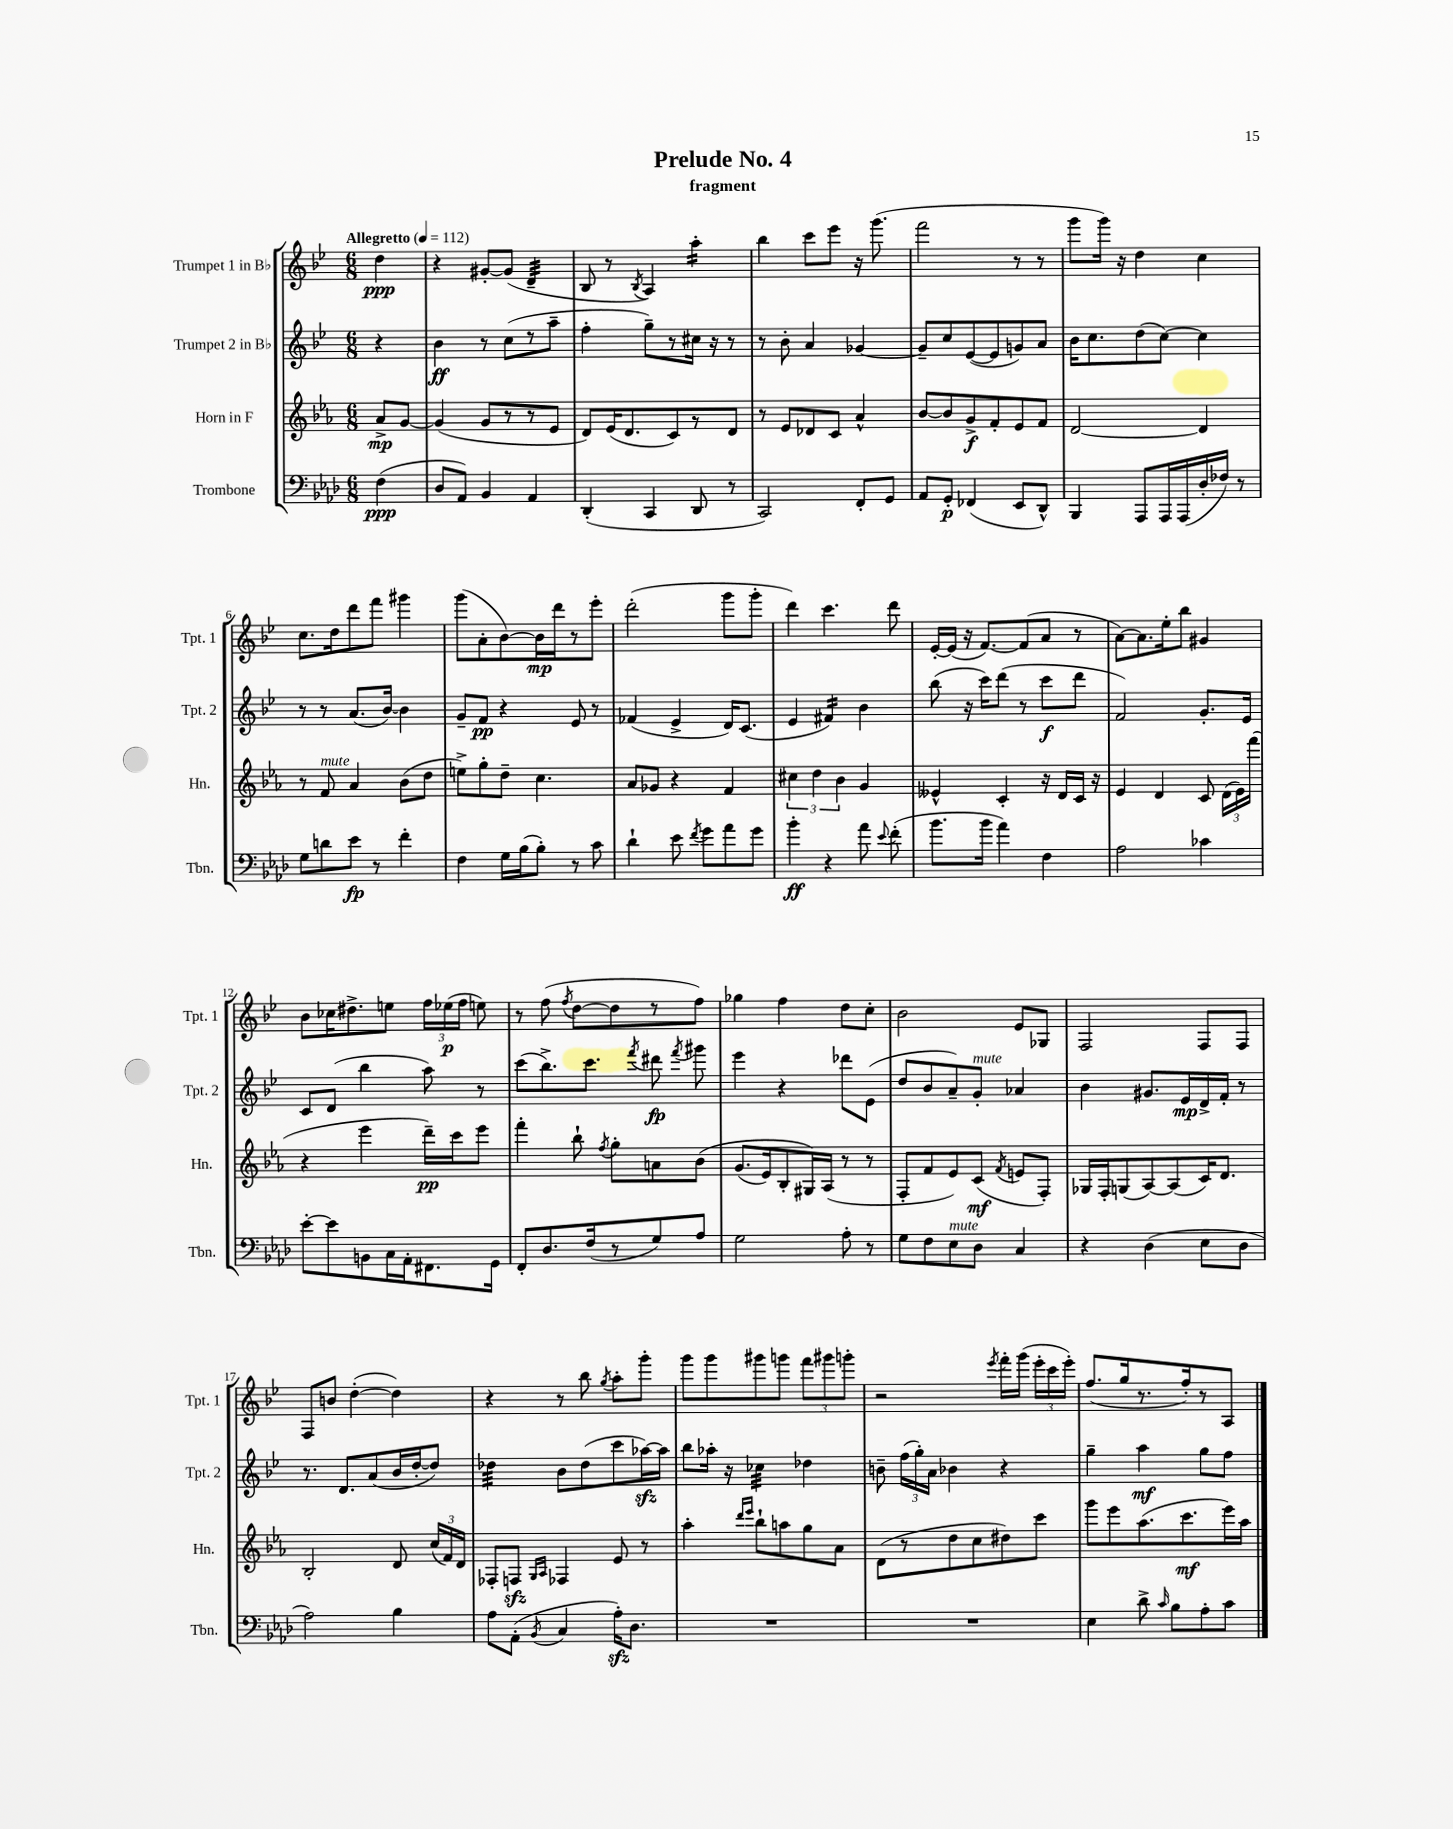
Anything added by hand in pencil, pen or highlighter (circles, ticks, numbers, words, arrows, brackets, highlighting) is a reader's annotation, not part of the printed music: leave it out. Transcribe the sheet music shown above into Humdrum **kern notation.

**kern	**kern	**kern	**kern
*staff4	*staff3	*staff2	*staff1
*clefF4	*clefG2	*clefG2	*clefG2
*k[b-e-a-d-]	*k[b-e-a-]	*k[b-e-]	*k[b-e-]
*M6/8	*M6/8	*M6/8	*M6/8
*MM112	*MM112	*MM112	*MM112
(4F	8a-^	4r	4dd
.	[8g	.	.
=	=	=	=
8D-	(4g]	4b-	4r
8AA-)	.	.	.
4BB-	8g	8r	[8g#'
.	8r	(8cc	(8g#]
4AA-	8r	8r	4d~
.	8e-	8aa~	.
=	=	=	=
(4DD-'	8d)	4ff'	8B-
.	(16e-	.	8r
.	8.d	.	.
.	.	.	8qB-
4CC	.	8gg~)	4A)
.	8c)	8r	.
8DD-	8r	16cc#	4aa'
.	.	16r	.
8r	8d	8r	.
=	=	=	=
2CC)	8r	8r	4bb-
.	8e-	8b-'	.
.	8d-	4a	8ccc
.	8c	.	8eee-
8FF'	4a-^^	[4g-	16r
.	.	.	(8.ggg
8GG	.	.	.
=	=	=	=
8AA-	[8b-	8g-~]	2fff
8GG'	8b-]	8cc	.
(4FF-	8g^	([8e-	.
.	8f'	8e-]	.
8EE-	8e-	8g)	8r
8DD-^^)	8f	8a	8r
=	=	=	=
4BBB-	[2d	16b-	8ggg
.	.	8.cc	.
.	.	.	16ggg)
.	.	.	16r
8AAA-	.	(8dd	4dd
16AAA-	.	[8cc)	.
(16AAA-	.	.	.
16D-'	4d]	4cc]	4cc
16F-)	.	.	.
8r	.	.	.
=	=	=	=
8G	8r	8r	8.cc
8d	8f	8r	.
.	.	.	16dd
8e-	4a-	(8.a	8ddd
8r	.	.	8fff
.	.	[16b-)	.
4f'	(8b-	4b-]	4ggg#
.	8dd	.	.
=	=	=	=
4F	8ee^)	8g~	(8ggg
.	8gg'	8f	8a'
16G	8dd~	4r	[8b-)
(16B-	.	.	.
8B-')	4.cc	.	16b-]
.	.	.	16ddd
8r	.	8e-	8r
8c	.	8r	8eee-'
=	=	=	=
4d-`	8a-	(4f-	(2ddd'
.	8g-	.	.
8e-	4r	4e-^	.
8qf	.	.	.
8g	.	.	.
8a-	4f	16d)	8ggg
.	.	(8.c	.
8g	.	.	8ggg'
=	=	=	=
4b-'	6cc#	4e-	4ddd)
.	6dd	.	.
4r	.	4f#)	4.ccc
.	6b-	.	.
8a-	4g	4b-	.
8qqe-	.	.	.
(8f'	.	.	8ddd
=	=	=	=
8.b-	4e--^^	(8bb-	[16e-'
.	.	.	(16e-]
.	.	16r	16r
16b-	.	16ccc)	[8.f)
4a-)	4c'	(8ddd	.
.	.	8r	(8f]
4F	16r	8ccc	8a
.	16d	.	.
.	16c	8ddd	8r
.	16r	.	.
=	=	=	=
2A-	4e-	2f)	[8a)
.	.	.	8.a]
.	4d	.	.
.	.	.	16ee-'
.	.	.	8bb-
4c-	8c	8.g'	4g#
.	(24d	.	.
.	24e-)	.	.
.	.	16e-	.
.	(24fff	.	.
=	=	=	=
[8e-'	4r	8c	8b-
8e-]	.	(8d	16cc-
.	.	.	8.dd#^
8BB	4eee-	4bb-	.
16C	.	.	8ee
16AA-'	.	.	.
8.FF#	16ddd~)	8aa)	24ff
.	.	.	(24ee-
.	16ccc	.	.
.	.	.	24ff
.	8eee-	8r	8ee)
16GG	.	.	.
=	=	=	=
8FF'	4fff'	(8ccc	8r
8.D-	.	8.bb-^)	(8ff
.	.	.	8qff
.	8bb-`	.	[8dd
(16F	.	8.ccc	.
.	8qff	.	.
8r	8gg'	.	8dd]
.	.	8qfff	.
8G)	8a	8ddd#	8r
.	.	8qfff	.
8A-	&(8b-	8ggg#	8ff)
=	=	=	=
2G	(8.g	4eee-	4gg-
.	16e-)	.	.
.	8B-'	4r	4ff
.	16G#&)	.	.
.	(16A-	.	.
8A-'	8r	8ddd-	8dd
8r	8r	(8e-	8cc'
=	=	=	=
8G	8F'	8dd	2b-
8F	8f	8b-	.
8E-	8e-)	8a~)	.
8D-	(8c	8g'	.
.	8qf	.	.
4C	8e	4a-	8e-
.	8F')	.	8G-
=	=	=	=
4r	16G-	4b-	2F
.	16F'	.	.
.	(8G	.	.
(4D-	[8A-)	8.g#	.
.	(8A-]	.	.
.	.	16e-	.
8E-	16c)	16d^	8F
.	8.d	16f'	.
8D-	.	8r	8F
=	=	=	=
2A-)	2B-'	8.r	8F
.	.	.	8b
.	.	8.d	.
.	.	.	([4dd'
.	.	(8a	.
4B-	8d	16b-	4dd])
.	.	[16dd'	.
.	(24cc	8dd])	.
.	24f)	.	.
.	24d	.	.
=	=	=	=
8A-	8F-'	4dd-	4r
(8AA-'	8F	.	.
.	16qqG	.	.
8qBB-	16qqA-	.	.
4C	4F-	8b-	8r
.	.	(8dd-	8bb-
.	.	.	8qgg
16A-')	8e-	8ccc	8aa'
8.D-	.	.	.
.	8r	[16aa-)	8ggg'
.	.	16aa-]	.
=	=	=	=
2.r	4aa-'	8bb-	8ggg
.	.	16aa-'	8ggg
.	.	16r	.
.	16qqddd	.	.
.	16qqeee-	.	.
.	8bb-`	4cc-	8ggg#
.	8aa	.	8ggg
.	8gg	4dd-	12fff
.	.	.	12ggg#
.	8a-	.	.
.	.	.	12ggg'
=	=	=	=
2.r	(8d	8b~	2r
.	8r	(24ff	.
.	.	24gg')	.
.	.	24a	.
.	8dd	4b-	.
.	8cc	.	.
.	.	.	8qeee-
.	8dd#)	4r	16fff'
.	.	.	(16ggg
.	8ccc	.	24eee-'
.	.	.	24ccc
.	.	.	24eee-')
=	=	=	=
4E-	8ggg	4gg~	(8.ff
.	8eee-	.	.
.	.	.	16gg
8d-^	(8.aa-	4aa	8.r
16qqc	.	.	.
8B-	.	.	.
.	8.ccc	.	16ff')
8A-'	.	8gg	8r
8c	16eee-)	8ff	8A
.	16aa-	.	.
==	==	==	==
*-	*-	*-	*-
